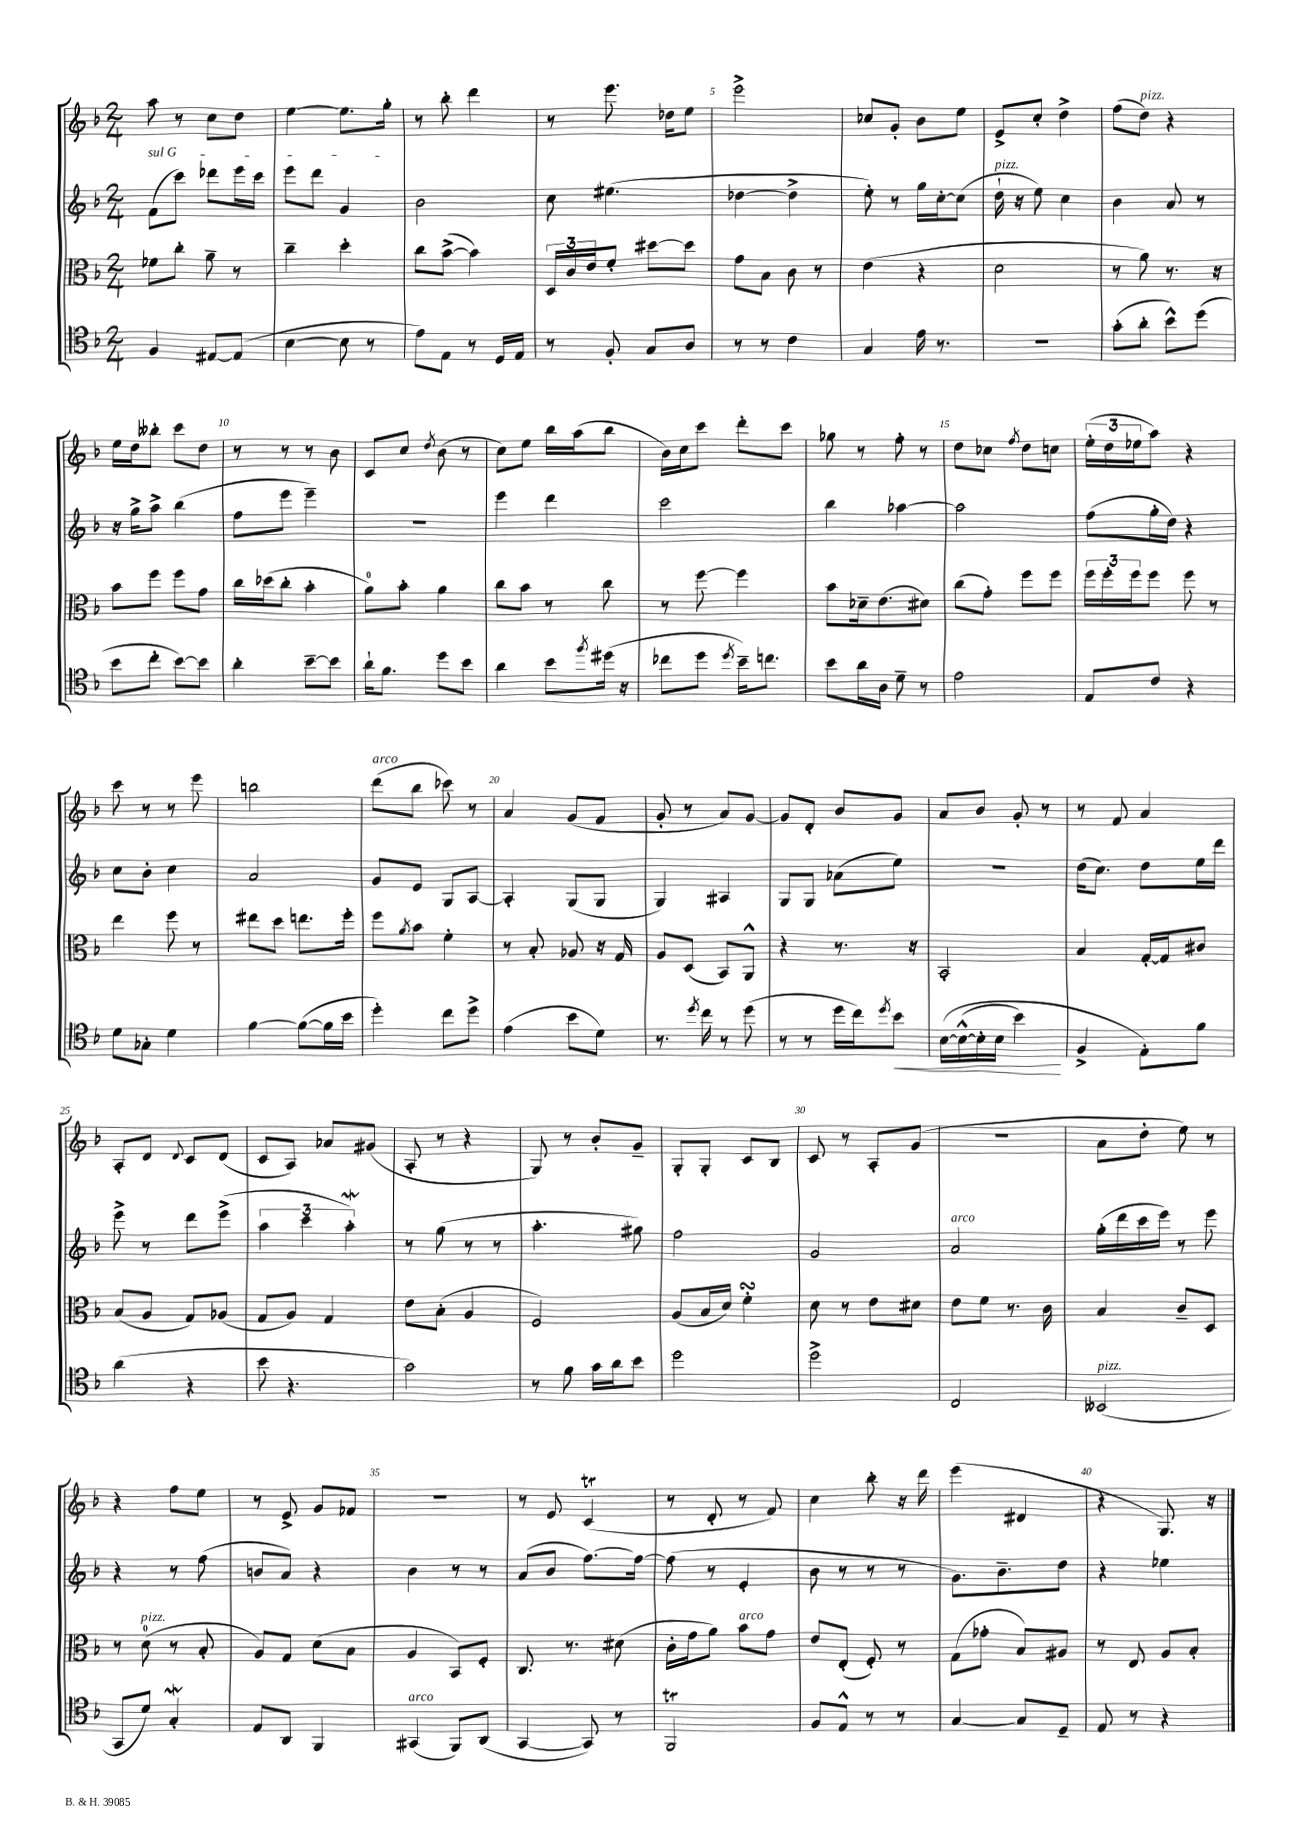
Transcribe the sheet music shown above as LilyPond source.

<<
\new StaffGroup <<
\new Staff = "s0" {
    \clef treble \key f \major \numericTimeSignature \time 2/4
    a''8 r8 c''8 d''8 |
    e''4~ e''8. g''16-. |
    r8 bes''8-. d'''4 |
    r8 e'''8. des''16 e''8 |
    e'''2-> |
    ces''8 g'8-. bes'8 e''8 |
    e'8-> c''8-. d''4-> |
    f''8( d''8^\markup { \italic "pizz." }) r4 |
    e''16 d''16 beses''8-. c'''8 d''8 |
    r8 r8 r8 bes'8 |
    c'8 c''8 \acciaccatura { d''8 } bes'8( r8 |
    c''8) e''8 bes''16 a''16( bes''8 |
    bes'16) c''16 c'''8 d'''8-. c'''8 |
    ges''8 r8 f''8-. r8 |
    d''8 ces''8 \acciaccatura { f''8 } d''8 c''8 |
    \tuplet 3/2 { e''16-.( d''16 ees''16 } a''8) r4 |
    c'''8 r8 r8 e'''8 |
    b''2 |
    d'''8^\markup { \italic "arco" }( bes''8 ces'''8) r8 |
    a'4 g'8( f'8 |
    g'8-. r8 a'8) g'8~ |
    g'8 d'8-. bes'8 g'8 |
    a'8 bes'8 g'8-. r8 |
    r8 f'8 a'4 |
    a8-. d'8 \appoggiatura { d'8 } c'8 d'8( |
    c'8 a8) aes'8 gis'8( |
    a8-. r8 r4 |
    g8) r8 bes'8-. g'8-- |
    g8-. g8-. c'8 bes8 |
    c'8 r8 a8-. g'8( |
    R2 |
    a'8 d''8-. e''8) r8 |
    r4 f''8 e''8 |
    r8 e'8-> g'8 fes'8 |
    R2 |
    r8 e'8 c'4\trill( |
    r8 d'8-. r8 f'8) |
    c''4 bes''8-. r16 d'''16 |
    e'''4( dis'4 |
    r4 g8.) r16 \bar "|." |
}
\new Staff = "s1" {
    \clef treble \key f \major \numericTimeSignature \time 2/4
    \once \override TextSpanner.bound-details.left.text = \markup { \italic "sul G" } f'8\startTextSpan( c'''8) des'''8 e'''16 c'''16 |
    e'''8 d'''8 g'4\stopTextSpan |
    bes'2 |
    c''8 eis''4.( |
    des''4~ des''4-> |
    e''8-.) r8 g''16 c''16~-. c''8( |
    d''16-!^\markup { \italic "pizz." } r16 e''8) c''4 |
    bes'4 a'8 r8 |
    r16 g''16-> a''8-> bes''4( |
    f''8 e'''8 e'''4--) |
    R2 |
    e'''4 d'''4 |
    c'''2 |
    bes''4 aes''4~ |
    aes''2 |
    f''8( g''16-. d''16) r4 |
    c''8 bes'8-. c''4 |
    a'2 |
    g'8 e'8 g8 a8~ |
    a4-. g8( g8 |
    g4) ais4 |
    g8 g8 aes'8( e''8) |
    R2 |
    d''16( c''8.) d''8 e''16 d'''16 |
    e'''8-> r8 d'''8 e'''8->( |
    \tuplet 3/2 { a''4 c'''4 a''4-.\mordent) } |
    r8 g''8( r8 r8 |
    a''4.-. gis''8) |
    f''2 |
    g'2 |
    a'2^\markup { \italic "arco" } |
    g''16-.( d'''16 c'''16 e'''16) r8 e'''8 |
    r4 r8 f''8( |
    b'8 a'8) r4 |
    bes'4 r8 r8 |
    a'8( bes'8 f''8.~) f''16~ |
    f''8( r8 e'4-. |
    bes'8 r8 r8 r8 |
    g'8.) bes'8.-- d''8 |
    r4 ees''4 \bar "|." |
}
\new Staff = "s2" {
    \clef alto \key f \major \numericTimeSignature \time 2/4
    fes'8 c''8-. a'8-- r8 |
    c''4-- d''4-. |
    c''8 bes'8~->( bes'4) |
    \tuplet 3/2 { d16 c'16 e'16 } f'8-. dis''8~ dis''8 |
    g'8 bes8 c'8 r8 |
    e'4( r4 |
    d'2 |
    r8 a'8) r8. r16 |
    bes'8 f''8 f''8 g'8 |
    c''16 des''16( c''8-. bes'4-. |
    a'8-0) bes'8-. a'4 |
    c''8 bes'8 r8 c''8 |
    r8 f''8~ f''4 |
    bes'8 des'16-- e'8.( dis'8) |
    c''8( g'8-.) f''8 f''8 |
    \tuplet 3/2 { f''16 f''16-. f''16 } f''8 f''8 r8 |
    e''4 f''8 r8 |
    eis''8 d''8 e''8. f''16-. |
    f''8 \acciaccatura { a'8 } bes'8 f'4-. |
    r8 bes8-. aes8 r16 g16 |
    a8 d8( bes,8) a,8-^ |
    r4 r8. r16 |
    bes,2-. |
    bes4 g16~-. g16 cis'8 |
    bes8( a8 g8) aes8( |
    g8 a8) g4 |
    e'8 bes8-.( a4 |
    f2) |
    a8( bes16 d'16) f'4-.\turn |
    d'8 r8 e'8 dis'8 |
    e'8 f'8 r8. c'16 |
    bes4 c'8-- d8 |
    r8 d'8-0^\markup { \italic "pizz." }( r8 bes8-. |
    a8) g8 d'8( bes8 |
    a4 bes,8) f8-. |
    c8. r8. dis'8( |
    c'16-. g'16 a'8) bes'8^\markup { \italic "arco" } g'8 |
    e'8 e8-.( f8-.) r8 |
    g8( ges'8-. bes8) ais8 |
    r8 e8 a8 bes8-. \bar "|." |
}
\new Staff = "s3" {
    \clef tenor \key f \major \numericTimeSignature \time 2/4
    f4 eis8~ eis8( |
    bes4~ bes8 r8 |
    e'8) e8 r8 d16 e16 |
    r8 f8-. g8 a8 |
    r8 r8 c'4 |
    g4 e'16 r8. |
    R2 |
    g'8-.( a'8-. bes'8-^) d''8( |
    bes'8 c''8-. bes'8~) bes'8 |
    a'4-. bes'8~-- bes'8 |
    a'16-! f'8. d''8 bes'8 |
    a'4 bes'8 \acciaccatura { f''8 } dis''16( r16 |
    ces''8 d''8 \acciaccatura { d''8 } bes'16--) c''8. |
    bes'8 a'16 a16 d'8-- r8 |
    e'2 |
    e8 c'8 r4 |
    d'8 ges8-. d'4 |
    f'4~ f'8~( f'16 bes'16 |
    d''4-.) c''8 d''8-> |
    e'4( bes'8 d'8) |
    r8. \acciaccatura { d''8 } c''16 r8 d''8( |
    r8 r8 d''16 c''16) \acciaccatura { d''8 } bes'8\< |
    bes16~\( bes16~-^( bes16-. bes16 bes'4\!) |
    f4-> e8-.\) f'8 |
    a'4( r4 |
    bes'8 r4. |
    g'2) |
    r8 f'8 g'16 a'16 bes'8 |
    d''2 |
    d''2-> |
    c2 |
    beses,2^\markup { \italic "pizz." }( |
    g,8 d'8) g4-.\mordent |
    e8 a,8 f,4 |
    gis,4^\markup { \italic "arco" }( f,8) a,8( |
    g,4~ g,8) r8 |
    f,2\trill |
    f8 e8-^ r8 r8 |
    g4~ g8 d8-- |
    e8 r8 r4 \bar "|." |
}
>>
>>
\layout { \context { \Score \override BarNumber.break-visibility = ##(#f #t #t) barNumberVisibility = #(every-nth-bar-number-visible 5) } }
